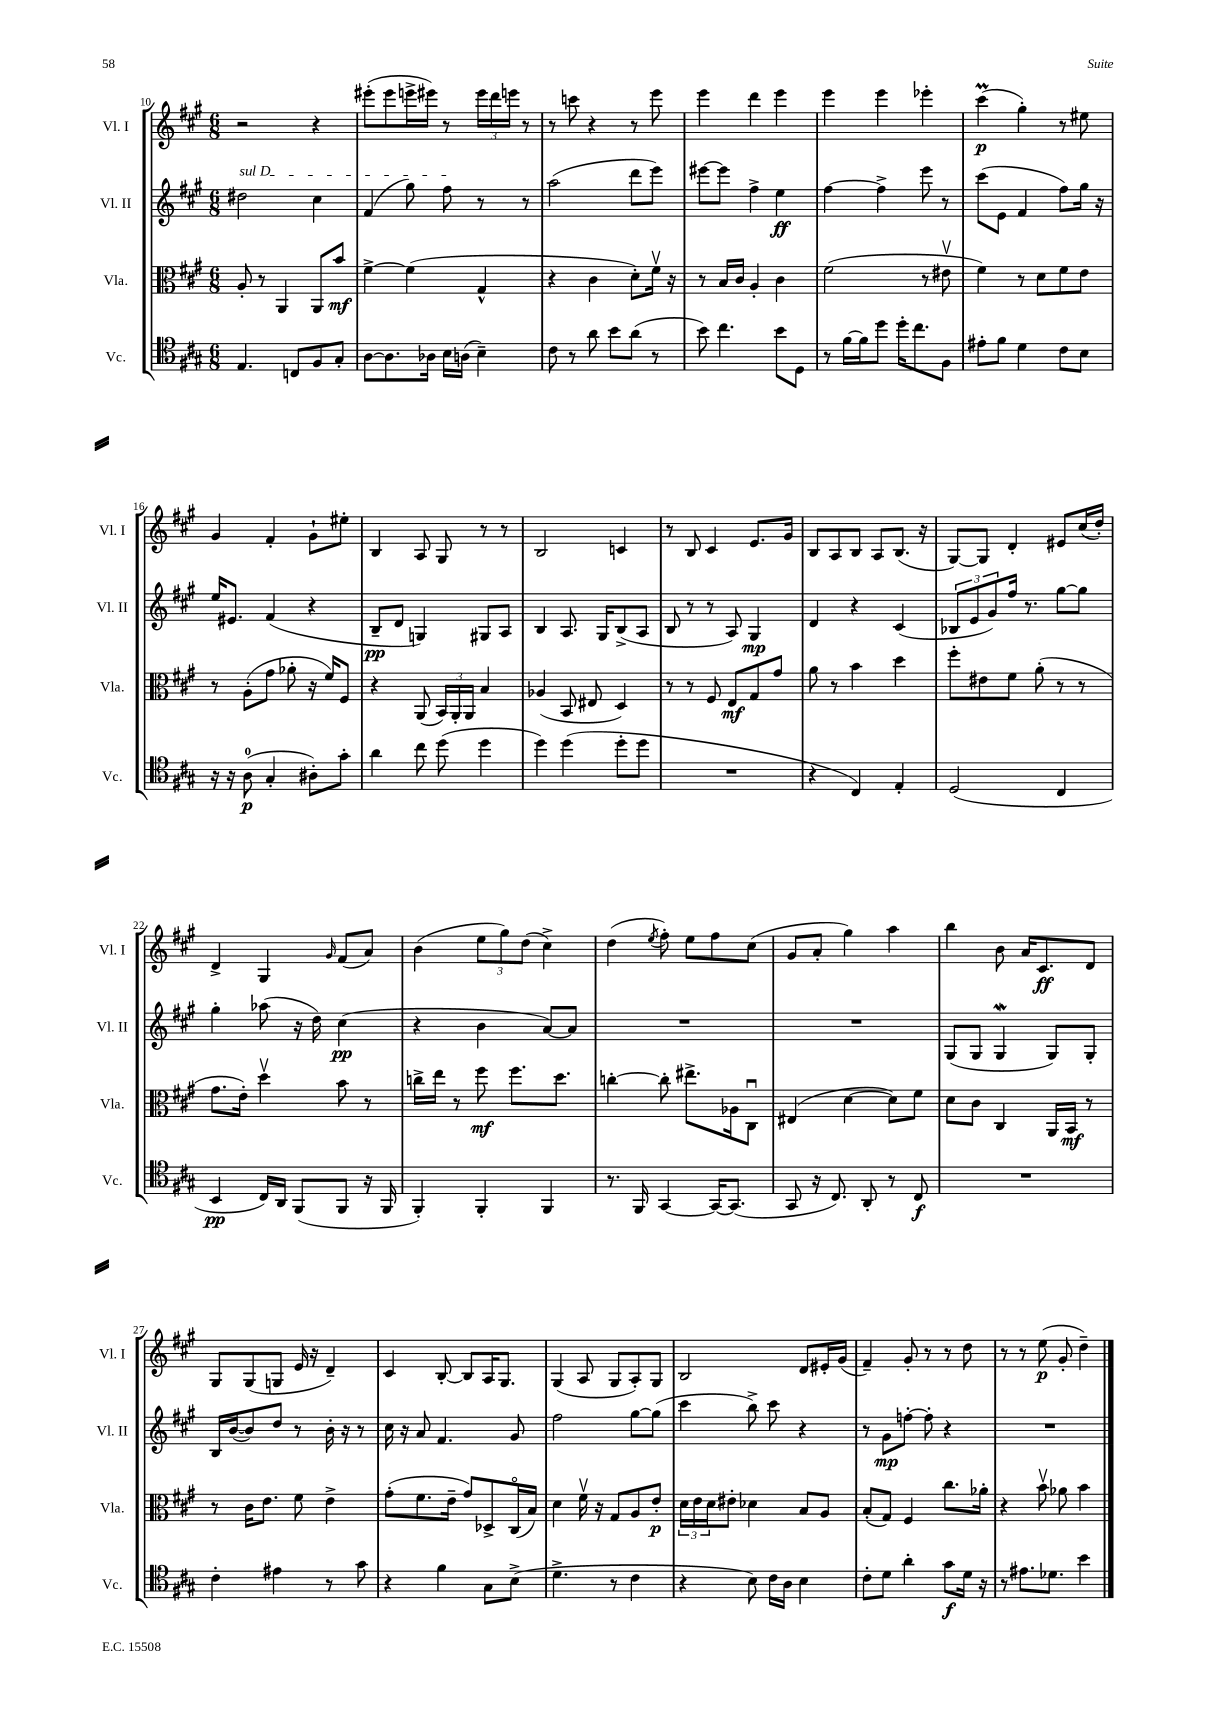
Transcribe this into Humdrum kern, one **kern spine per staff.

**kern	**dynam	**kern	**dynam	**kern	**dynam	**kern	**dynam
*part4	*part4	*part3	*part3	*part2	*part2	*part1	*part1
*staff4	*staff4	*staff3	*staff3	*staff2	*staff2	*staff1	*staff1
*I"Vc.	*	*I"Vla.	*	*I"Vl. II	*	*I"Vl. I	*
*I'Vc.	*	*I'Vla.	*	*I'Vl. II	*	*I'Vl. I	*
*clefC4	*	*clefC3	*	*clefG2	*	*clefG2	*
*k[f#c#g#]	*	*k[f#c#g#]	*	*k[f#c#g#]	*	*k[f#c#g#]	*
*M6/8	*	*M6/8	*	*M6/8	*	*M6/8	*
=10	=10	=10	=10	=10	=10	=10	=10
!	!	!	!	!LO:TX:a:i:t=sul D	!	!	!
4.E/	.	8A'/	.	2dd#X\	.	2r	.
.	.	8r	.	.	.	.	.
.	.	4AA/	.	.	.	.	.
8Cn/L	.	.	.	.	.	.	.
8F#/	.	8AA/L	.	4cc#\	.	4r	.
8G#'/J	.	8b/J	mf	.	.	.	.
=11	=11	=11	=11	=11	=11	=11	=11
[8A\L	.	[4f#^\	.	(4f#/	.	(8eee#X'\L	.
8.A\]	.	.	.	.	.	8eee#\	.
.	.	(4f#\]	.	8gg#\)	.	16eeen^\L	.
16A-X\Jk	.	.	.	.	.	16eee#X\JJ)	.
16B\LL	.	.	.	8ff#\	.	8r	.
(16An\JJ	.	.	.	.	.	.	.
4B~\)	.	4G#^^/	.	8r	.	24eee#\LL	.
.	.	.	.	.	.	24ddd\	.
.	.	.	.	.	.	24eeen\JJ	.
.	.	.	.	8r	.	8r	.
=12	=12	=12	=12	=12	=12	=12	=12
8c#\	.	4r	.	(2aa\	.	8r	.
8r	.	.	.	.	.	8cccn\	.
8a\	.	4c#\	.	.	.	4r	.
8b\L	.	.	.	.	.	.	.
(8a\J	.	8d'\L)	.	8ddd\L	.	8r	.
8r	.	16f#v\Jk	.	8eee\J)	.	8eee\	.
.	.	16r	.	.	.	.	.
=13	=13	=13	=13	=13	=13	=13	=13
8b\)	.	8r	.	[8eee#X\L	.	4eee\	.
4.cc#\	.	16B/LL	.	8eee#\J]	.	.	.
.	.	16c#/JJ	.	.	.	.	.
.	.	4A'/	.	4ff#^\	.	4ddd\	.
8b\L	.	4c#\	.	4ee\	ff	4eee\	.
8D\J	.	.	.	.	.	.	.
=14	=14	=14	=14	=14	=14	=14	=14
8r	.	(2f#\	.	[4ff#\	.	4eee\	.
[16f#\LL	.	.	.	.	.	.	.
16f#\J]	.	.	.	.	.	.	.
8dd\J	.	.	.	4ff#^\]	.	4eee\	.
16dd'\KL	.	.	.	.	.	.	.
8.cc#\	.	.	.	.	.	.	.
.	.	8r	.	8eee\	.	4eee-X'\	.
8F#\J	.	8e#Xv\	.	8r	.	.	.
=15	=15	=15	=15	=15	=15	=15	=15
8e#X'\L	.	4f#\)	.	(8ccc#\L	.	(4ccc#m\	p
8f#\J	.	.	.	8e\J	.	.	.
4d\	.	8r	.	4f#/	.	4gg#'\)	.
.	.	8d\L	.	.	.	.	.
8c#\L	.	8f#\	.	8ff#\L)	.	8r	.
8B\J	.	8e\J	.	16gg#\Jk	.	8ee#X\	.
.	.	.	.	16r	.	.	.
!!LO:LB:g=z
=16	=16	=16	=16	=16	=16	=16	=16
16r	.	8r	.	16ee/KL	.	4g#/	.
16r	.	.	.	8.e#X/J	.	.	.
(8A\	p	(8A'\L	.	.	.	.	.
4G#'/	.	8g#\J	.	(4f#/	.	4f#'/	.
.	.	8a-X'\	.	.	.	.	.
8A#X'\L)	.	16r	.	4r	.	8g#`\L	.
.	.	16f#/KL)	.	.	.	.	.
8g#'\J	.	8F#/J	.	.	.	8ee#X'\J	.
=17	=17	=17	=17	=17	=17	=17	=17
4a\	.	4r	.	8B~/L	pp	4B/	.
.	.	.	.	8d/J	.	.	.
8cc#\	.	(8AA/	.	4Gn/)	.	8A/	.
(8dd\	.	24BB/LL)	.	.	.	8G#/	.
.	.	24AA'/	.	.	.	.	.
.	.	24AA/JJ	.	.	.	.	.
4dd\	.	4B/	.	8G#X/L	.	8r	.
.	.	.	.	8A/J	.	8r	.
=18	=18	=18	=18	=18	=18	=18	=18
4dd\)	.	(4A-X/	.	4B/	.	2B/	.
(4dd\	.	8BB/	.	8.A/	.	.	.
.	.	8E#X/	.	.	.	.	.
.	.	.	.	16G#/KL	.	.	.
8dd'\L	.	4D/)	.	(8B^/	.	4cn/	.
8dd\J	.	.	.	8A/J	.	.	.
=19	=19	=19	=19	=19	=19	=19	=19
2.r	.	8r	.	8B/	.	8r	.
.	.	8r	.	8r	.	8B/	.
.	.	8F#/	.	8r	.	4c#/	.
.	.	8E/L	mf	8A/)	.	.	.
.	.	8G#/	.	4G#/	mp	8.e/L	.
.	.	8g#/J	.	.	.	.	.
.	.	.	.	.	.	16g#/Jk	.
=20	=20	=20	=20	=20	=20	=20	=20
4r	.	8a\	.	4d/	.	8B/L	.
.	.	8r	.	.	.	8A/	.
4C#/)	.	4b\	.	4r	.	8B/J	.
.	.	.	.	.	.	8A/L	.
4E'/	.	4dd\	.	(4c#/	.	(8.B/J	.
.	.	.	.	.	.	16r	.
=21	=21	=21	=21	=21	=21	=21	=21
(2D/	.	8ff#'\L	.	12B-X/L	.	[8G#/L)	.
.	.	.	.	12e/	.	.	.
.	.	8e#X\	.	.	.	8G#/J]	.
.	.	.	.	12g#/)	.	.	.
.	.	8f#\J	.	16ff#/Jk	.	4d'/	.
.	.	.	.	8.r	.	.	.
.	.	(8a'\	.	.	.	.	.
4C#/	.	8r	.	[8gg#\L	.	8e#X/L	.
.	.	8r	.	8gg#\J]	.	(16cc#/L	.
.	.	.	.	.	.	16dd'/JJ)	.
!!LO:LB:g=z
=22	=22	=22	=22	=22	=22	=22	=22
4BB/	pp	8.g#\L	.	4gg#'\	.	4d^/	.
.	.	16e'\Jk)	.	.	.	.	.
16C#/LL)	.	4ddv\	.	(8aa-X\	.	4G#/	.
16AA/JJ	.	.	.	.	.	.	.
(8FF#/L	.	.	.	16r	.	.	.
.	.	.	.	16dd\)	.	.	.
.	.	.	.	.	.	16qqg#/	.
8FF#/J	.	8b\	.	(4cc#\	pp	(8f#/L	.
16r	.	8r	.	.	.	8a/J)	.
16FF#/	.	.	.	.	.	.	.
=23	=23	=23	=23	=23	=23	=23	=23
4FF#'/)	.	16ccn^\LL	.	4r	.	(4b\	.
.	.	16ee\JJ	.	.	.	.	.
.	.	8r	.	.	.	.	.
4FF#'/	.	8ff#\	mf	4b\	.	12ee\L	.
.	.	.	.	.	.	12gg#\)	.
.	.	8.ff#\L	.	.	.	.	.
.	.	.	.	.	.	(12dd\J	.
4FF#/	.	.	.	[8a/L)	.	4cc#^\)	.
.	.	8.dd\J	.	.	.	.	.
.	.	.	.	8a/J]	.	.	.
=24	=24	=24	=24	=24	=24	=24	=24
8.r	.	[4ccn'\	.	2.r	.	(4dd\	.
16FF#/	.	.	.	.	.	.	.
.	.	.	.	.	.	8qee/	.
[4GG#/	.	8cc'\]	.	.	.	8ff#'\)	.
.	.	8.ee#X^\L	.	.	.	8ee\L	.
16GG#/KL_	.	.	.	.	.	8ff#\	.
(8.GG#/J]	.	16A-X\k	.	.	.	.	.
.	.	8C#u\J	.	.	.	(8cc#\J	.
=25	=25	=25	=25	=25	=25	=25	=25
8GG#/	.	(4E#X/	.	2.r	.	8g#/L	.
16r	.	.	.	.	.	8a'/J	.
8.C#/)	.	.	.	.	.	.	.
.	.	[4d\	.	.	.	4gg#\)	.
8AA'/	.	.	.	.	.	.	.
8r	.	8d\L])	.	.	.	4aa\	.
8C#/	f	8f#\J	.	.	.	.	.
=26	=26	=26	=26	=26	=26	=26	=26
2.r	.	8d\L	.	(8G#/L	.	4bb\	.
.	.	8c#\J	.	8G#/J	.	.	.
.	.	4C#/	.	4G#W/	.	8b\	.
.	.	.	.	.	.	16a/KL	.
.	.	.	.	.	.	8.c#/	ff
.	.	16AA/LL	.	8G#/L)	.	.	.
.	.	16BB/JJ	mf	.	.	.	.
.	.	8r	.	8G#'/J	.	8d/J	.
!!LO:LB:g=z
=27	=27	=27	=27	=27	=27	=27	=27
4c#'\	.	8r	.	16B/LL	.	8G#/L	.
.	.	.	.	([16b/J	.	.	.
.	.	16c#\KL	.	8b/])	.	(8G#/	.
.	.	8.e\J	.	.	.	.	.
4e#X\	.	.	.	8dd/J	.	8Gn/J	.
.	.	8f#\	.	8r	.	16e/	.
.	.	.	.	.	.	16r	.
8r	.	4e^\	.	16b'\	.	4d~/)	.
.	.	.	.	16r	.	.	.
8g#\	.	.	.	8r	.	.	.
=28	=28	=28	=28	=28	=28	=28	=28
4r	.	(8g#'\L	.	16cc#\	.	4c#/	.
.	.	.	.	16r	.	.	.
.	.	8.f#\	.	8a/	.	.	.
4f#\	.	.	.	4.f#/	.	[8B'/	.
.	.	16e~\Jk	.	.	.	.	.
.	.	8g#/L)	.	.	.	8B/L]	.
8G#\L	.	8D-X^/	.	.	.	16A/K	.
.	.	.	.	.	.	8.G#/J	.
(8B^\J	.	(16C#/L	.	8g#/	.	.	.
.	.	16B/JJ)	.	.	.	.	.
=29	=29	=29	=29	=29	=29	=29	=29
4.d^\	.	4d\	.	2ff#\	.	(4G#/	.
.	.	16f#v\	.	.	.	8A/	.
.	.	16r	.	.	.	.	.
8r	.	8G#/L	.	.	.	8G#/L	.
4c#\	.	8A/	.	[8gg#\L	.	8A'/)	.
.	.	8e'/J	p	(8gg#\J]	.	8G#/J	.
=30	=30	=30	=30	=30	=30	=30	=30
4r	.	24d\LL	.	4ccc#\	.	2B/	.
.	.	24e\	.	.	.	.	.
.	.	24d\J	.	.	.	.	.
.	.	8e#X'\J	.	.	.	.	.
8B\)	.	4d-X\	.	8bb^\)	.	.	.
16c#\LL	.	.	.	8ccc#\	.	.	.
16A\JJ	.	.	.	.	.	.	.
4B\	.	8B/L	.	4r	.	8d/L	.
.	.	8A/J	.	.	.	16e#X'/L	.
.	.	.	.	.	.	(16g#/JJ	.
=31	=31	=31	=31	=31	=31	=31	=31
8c#'\L	.	(8B'/L	.	8r	.	4f#~/)	.
8d\J	.	8G#/J)	.	8g#\L	mp	.	.
4a'\	.	4F#/	.	[8ffn'\J	.	8g#'/	.
.	.	.	.	8ff'\]	.	8r	.
8g#\L	f	8.cc#\L	.	4r	.	8r	.
16d\Jk	.	.	.	.	.	8dd\	.
16r	.	16a-X'\Jk	.	.	.	.	.
=32	=32	=32	=32	=32	=32	=32	=32
8r	.	4r	.	2.r	.	8r	.
8.e#X\L	.	.	.	.	.	8r	.
.	.	8bv\	.	.	.	(8ee\	p
8.d-X\J	.	.	.	.	.	.	.
.	.	8a-X\	.	.	.	8g#'/	.
4b\	.	4b\	.	.	.	4dd~\)	.
==	==	==	==	==	==	==	==
*-	*-	*-	*-	*-	*-	*-	*-
